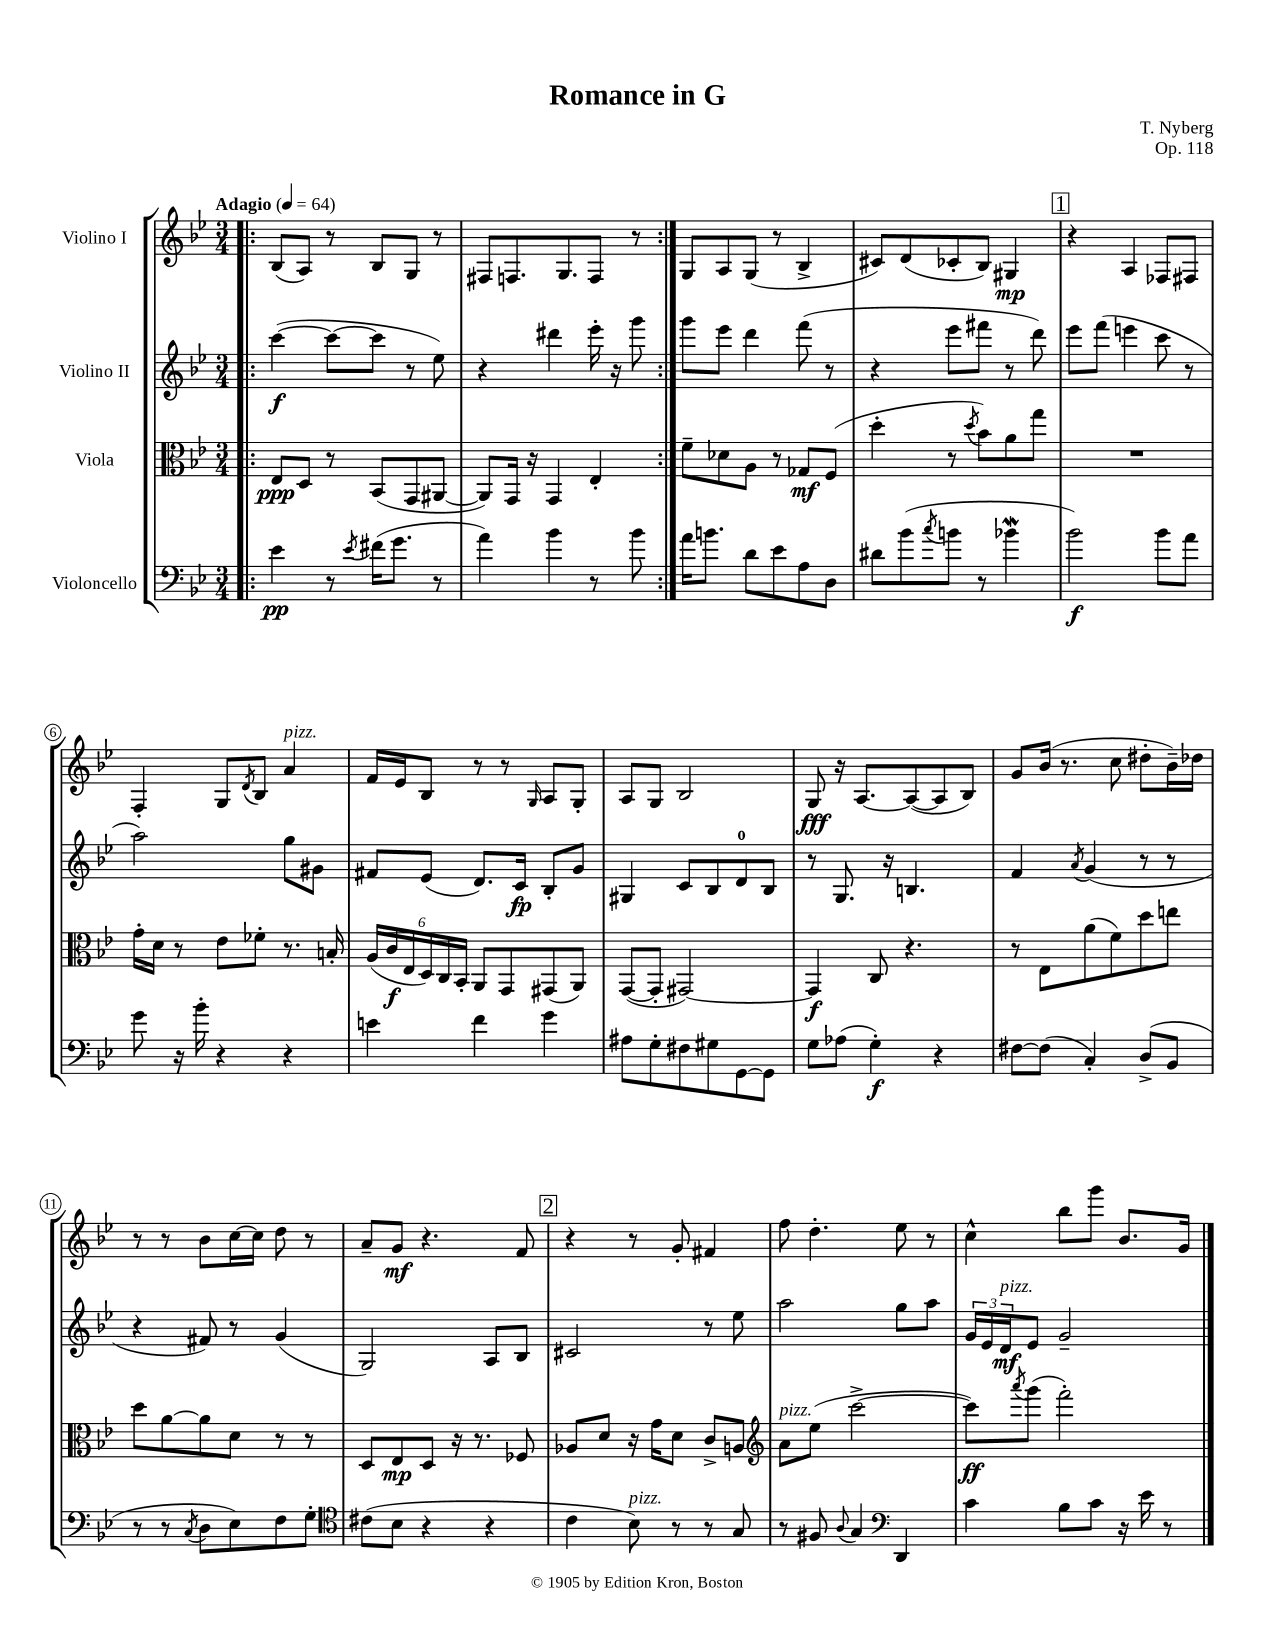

**kern	**kern	**kern	**kern
*staff4	*staff3	*staff2	*staff1
*clefF4	*clefC3	*clefG2	*clefG2
*k[b-e-]	*k[b-e-]	*k[b-e-]	*k[b-e-]
*M3/4	*M3/4	*M3/4	*M3/4
*MM64	*MM64	*MM64	*MM64
=!|:	=!|:	=!|:	=!|:
4e-	8E-	([4ccc	(8B-
.	8D	.	8A)
8r	8r	8ccc_	8r
8qe-	.	.	.
(16f#	(8BB-	8ccc]	8B-
8.g	.	.	.
.	8GG	8r	8G
8r	[8AA#	8ee-)	8r
=	=	=	=
4a)	8AA#])	4r	8F#
.	16GG	.	8.F
.	16r	.	.
4b-	4GG	4ddd#	.
.	.	.	8.G
8r	4E-'	16eee-'	8F
.	.	16r	.
8b-	.	8ggg	8r
=:|!	=:|!	=:|!	=:|!
16a	8f~	8ggg	8G
8.b	.	.	.
.	8d-	8eee-	8A
8d	8A	4ddd	(8G
8e-	8r	.	8r
8A	8G-	(8fff	4B-^
8D	(8F	8r	.
=	=	=	=
8d#	4dd'	4r	8c#)
(8b-	.	.	(8d
8qcc	.	.	.
8b	8r	8eee-	8c-'
.	8qdd	.	.
8r	8b-)	8fff#	8B-)
4b-	8a	8r	4G#
.	8gg	8ddd)	.
=	=	=	=
2b-)	2.r	8eee-	4r
.	.	(8fff	.
.	.	4eee	4A
8b-	.	8ccc	8F-
8a	.	8r	8F#
=	=	=	=
8g	16g'	2aa)	4F'
.	16d	.	.
16r	8r	.	.
16b-'	.	.	.
4r	8e-	.	8G
.	.	.	8qd
.	8f-'	.	8B-
4r	8.r	8gg	4a
.	.	8g#	.
.	16B'	.	.
=	=	=	=
4e	(24A	8f#	16f
.	24c	.	.
.	.	.	16e-
.	24E-	.	.
.	24D)	(8e-	8B-
.	24C	.	.
.	24BB-'	.	.
4f	8AA	8.d)	8r
.	8GG	.	8r
.	.	16c	.
.	.	.	16qqG
4g	(8GG#	8B-'	8A
.	8AA)	8g	8G'
=	=	=	=
8A#	([8GG	4G#	8A
8G'	8GG']	.	8G
8F#	[2GG#)	8c	2B-
8G#	.	8B-	.
[8GG	.	8d	.
8GG]	.	8B-	.
=	=	=	=
8G	4GG#]	8r	8G
(8A-	.	8.G	16r
.	.	.	[8.A
4G')	8C	.	.
.	.	16r	.
.	4.r	4.B	(8A_
4r	.	.	8A]
.	.	.	8B-)
=	=	=	=
[8F#	8r	4f	8g
(8F#]	8E-	.	(16b-
.	.	.	8.r
.	.	8qa	.
4C')	(8a	(4g	.
.	8f)	.	8cc
(8D^	8dd	8r	8dd#'
8BB-	8ee	8r	16b-~)
.	.	.	16dd-
=	=	=	=
8r	8dd	4r	8r
8r	[8a	.	8r
8qC	.	.	.
8D	8a]	8f#)	8b-
8E-)	8d	8r	[16cc
.	.	.	16cc]
8F	8r	(4g	8dd
8G'	8r	.	8r
=	=	=	=
*clefC4	*	*	*
(8c#	8D	2G)	8a~
8B-	8E-	.	8g
4r	8D	.	4.r
.	16r	.	.
.	8.r	.	.
4r	.	8A	.
.	8F-	8B-	8f
=	=	=	=
4c	8A-	2c#	4r
.	8d	.	.
8B-)	16r	.	8r
.	16g	.	.
8r	8d	.	8g'
8r	8c^	8r	4f#
8G	8A	8ee-	.
=	=	=	=
*	*clefG2	*	*
8r	8a	2aa	8ff
8F#	(8ee-	.	4.dd'
8qqA	.	.	.
4G	[2ccc^	.	.
*clefF4	*	*	*
4DD	.	8gg	8ee-
.	.	8aa	8r
=	=	=	=
4c	8ccc])	24g	4cc^^
.	.	24e-	.
.	.	24d	.
.	8qaaa	.	.
.	(8ggg	8e-	.
8B-	2fff')	2g~	8bb-
8c	.	.	8ggg
16r	.	.	8.b-
16e-	.	.	.
8r	.	.	.
.	.	.	16g
==	==	==	==
*-	*-	*-	*-
